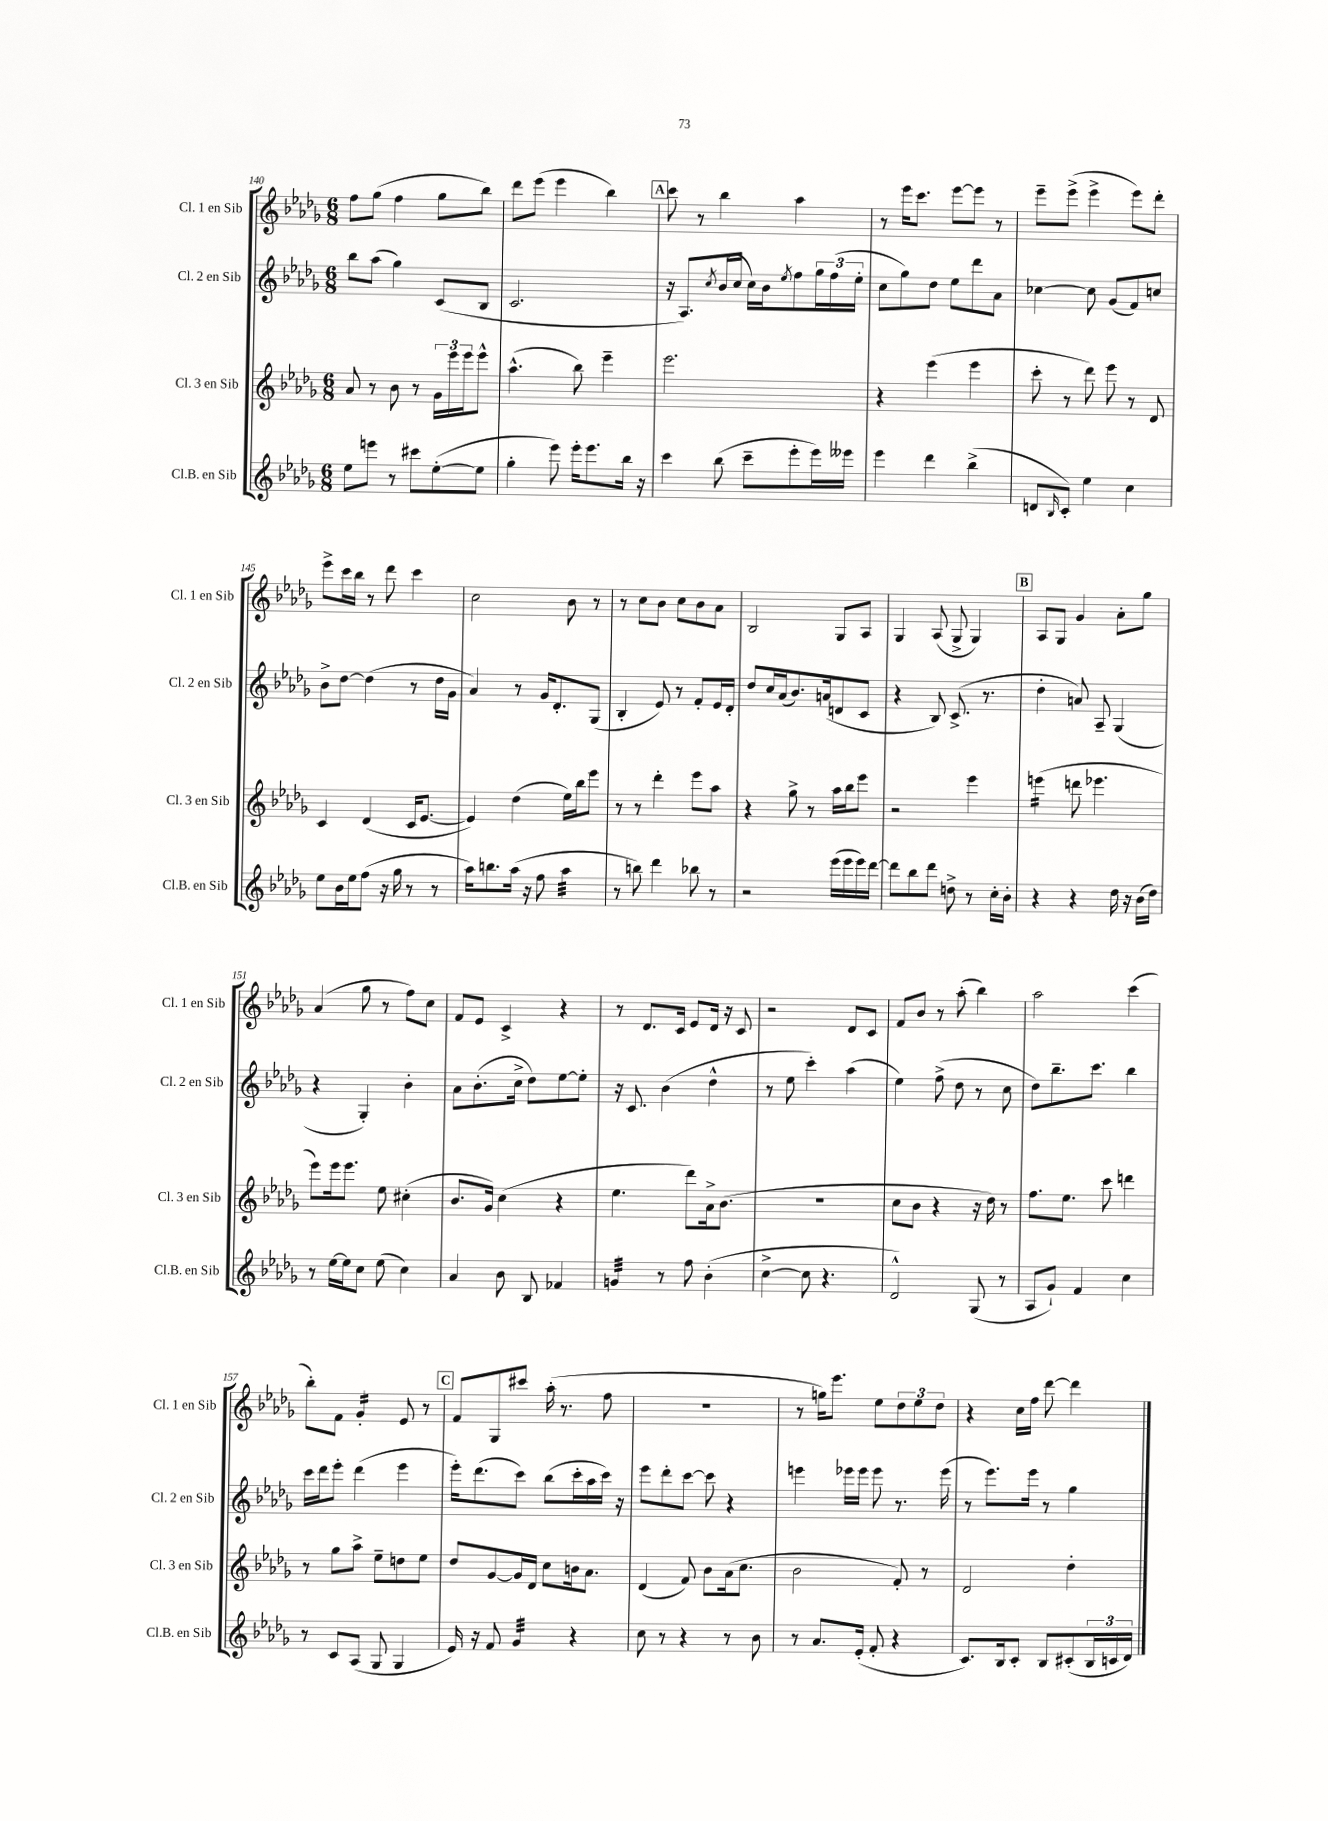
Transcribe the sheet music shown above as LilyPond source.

<<
\new StaffGroup <<
\new Staff = "s0" \with { instrumentName = "Cl. 1 en Sib" shortInstrumentName = "Cl. 1 en Sib" } {
    \clef treble \key des \major \numericTimeSignature \time 6/8
    f''8 ges''8( f''4 ges''8 bes''8) |
    des'''8 ees'''8( ees'''4 bes''4) |
    \mark \markup { \box "A" } c'''8 r8 bes''4 aes''4 |
    r8 ees'''16 c'''8. ees'''8~ ees'''8 r8 |
    ees'''8-- ees'''8->( ees'''4-> ees'''8) des'''8-. |
    ees'''8-> c'''16 bes''16 r8 des'''8 c'''4 |
    c''2 bes'8 r8 |
    r8 c''8 bes'8 c''8 bes'8 aes'8 |
    bes2 ges8 aes8 |
    ges4 aes8( ges8-> ges4) |
    \mark \markup { \box "B" } aes8 ges8 ges'4 aes'8-. ges''8 |
    aes'4( ges''8 r8 f''8) c''8 |
    f'8 ees'8 c'4-> r4 |
    r8 des'8. c'16 ees'8 des'16 r16 c'8 |
    r2 des'8 c'8 |
    f'8 bes'8 r8 aes''8-.( bes''4) |
    aes''2 c'''4( |
    bes''8-.) f'8 ges'4:16-. ees'8 r8 |
    \mark \markup { \box "C" } f'8 ges8 cis'''8 aes''16-.( r8. f''8 |
    R2. |
    r8 g''16) ees'''8. ees''8 \tuplet 3/2 { des''8 ees''8 des''8 } |
    r4 c''16 f''16 des'''8~ des'''4 \bar "|." |
}
\new Staff = "s1" \with { instrumentName = "Cl. 2 en Sib" shortInstrumentName = "Cl. 2 en Sib" } {
    \clef treble \key des \major \numericTimeSignature \time 6/8
    bes''8 aes''8( ges''4) c'8( bes8 |
    c'2. |
    \mark \markup { \box "A" } r16 aes8.) \acciaccatura { c''8 } bes'16( c''16 c''16) bes'16 \acciaccatura { ees''8 } f''8 \tuplet 3/2 { ges''16 f''16( ees''16-. } |
    c''8 ges''8) des''8 ees''8 des'''8 aes'8 |
    ces''4~ ces''8 ges'8( f'8) c''8 |
    bes'8-> des''8~ des''4( r8 des''16 ges'16 |
    aes'4) r8 ges'16 des'8.-. ges8( |
    bes4-. ees'8) r8 f'8-. ees'16 des'16-. |
    des''8 c''16 aes'16( bes'8.) a'16( d'8 c'8 |
    r4 bes8) c'8.->( r8. |
    \mark \markup { \box "B" } des''4-. a'8) aes8-- ges4( |
    r4 ges4-.) bes'4-. |
    aes'8 bes'8.-.( c''16-> des''8) ees''8~ ees''8-. |
    r16 c'8. bes'4( des''4-^ |
    r8 ees''8 c'''4-.) aes''4( |
    ees''4) f''8->( des''8 r8 c''8 |
    des''8) bes''8.-- c'''8. bes''4 |
    c'''16 des'''16 ees'''8-. des'''4( ees'''4 |
    \mark \markup { \box "C" } ees'''16-.) des'''8.( c'''8) bes''8( c'''16-. aes''16 c'''16) r16 |
    ees'''8 des'''8-. c'''8~ c'''8 r4 |
    e'''4 ees'''16 ees'''16 ees'''8 r8. ees'''16( |
    r8 ees'''8.) ees'''16 r8 ges''4 \bar "|." |
}
\new Staff = "s2" \with { instrumentName = "Cl. 3 en Sib" shortInstrumentName = "Cl. 3 en Sib" } {
    \clef treble \key des \major \numericTimeSignature \time 6/8
    aes'8 r8 bes'8 r8 \tuplet 3/2 { ges'16 ees'''16 ees'''16 } ees'''8-^ |
    aes''4.-^( bes''8) ees'''4-- |
    \mark \markup { \box "A" } ees'''2. |
    r4 ees'''4( ees'''4 |
    c'''8-. r8 des'''8) ees'''8 r8 des'8 |
    c'4 des'4( c'16 ees'8.~ |
    ees'4) des''4( ees''16) bes''16 ees'''8 |
    r8 r8 des'''4-. ees'''8 aes''8 |
    r4 ges''8-> r8 aes''16 bes''16 ees'''8 |
    r2 ees'''4 |
    \mark \markup { \box "B" } e'''4:16( d'''8 ees'''4. |
    ees'''8) ees'''16 ees'''8. ees''8 cis''4-.( |
    bes'8. ges'16) c''4( r4 |
    ees''4. des'''8) aes'16-> bes'8.( |
    R2. |
    c''8 bes'8 r4 r16 des''16) r8 |
    f''8. ees''8. c'''8 d'''4 |
    r8 ges''8 aes''8-> ees''8-- d''8 ees''8 |
    \mark \markup { \box "C" } des''8 ges'8~ ges'16 des'16 c''8 b'16 aes'8. |
    des'4( f'8) bes'8 aes'16( c''8. |
    bes'2 f'8-.) r8 |
    des'2 des''4-. \bar "|." |
}
\new Staff = "s3" \with { instrumentName = "Cl.B. en Sib" shortInstrumentName = "Cl.B. en Sib" } {
    \clef treble \key des \major \numericTimeSignature \time 6/8
    ees''8 e'''8 r8 cis'''8 ees''8~-.( ees''8 |
    ges''4-. ees'''8) ees'''16-. ees'''8. bes''16 r16 |
    \mark \markup { \box "A" } c'''4 bes''8( c'''8-- ees'''8-. ees'''16) eeses'''16 |
    ees'''4 des'''4 bes''4->( |
    d'8 \grace { bes16 } c'8-.) ees''4 c''4 |
    ees''8 bes'16 ees''16 f''8( r16 ges''16 r8 r8 |
    aes''16) b''8. aes''16( r16 f''8 aes''4:32 |
    r8 b''8) des'''4 bes''8 r8 |
    r2 ees'''16( ees'''16 ees'''16) des'''16~ |
    des'''8 bes''8 des'''8 d''8-> r8 c''16-. bes'16-. |
    \mark \markup { \box "B" } r4 r4 des''16 r16 bes'16( des''16) |
    r8 ees''16~ ees''16 c''8 ees''8( c''4) |
    aes'4 bes'8 bes8 fes'4 |
    g'4:32 r8 f''8 bes'4-.( |
    c''4~-> c''8 r4. |
    des'2-^) ges8( r8 |
    aes8 ges'8-!) f'4 c''4 |
    r8 c'8 aes8( ges8 ges4 |
    \mark \markup { \box "C" } ees'16) r16 f'8 ges'4:32 r4 |
    c''8 r8 r4 r8 bes'8 |
    r8 aes'8. ees'16-.( f'8-. r4 |
    c'8.) bes16 c'8-. bes8 cis'8-.( \tuplet 3/2 { bes16 c'16 des'16) } \bar "|." |
}
>>
>>
\layout { \context { \Score currentBarNumber = #140 } }
